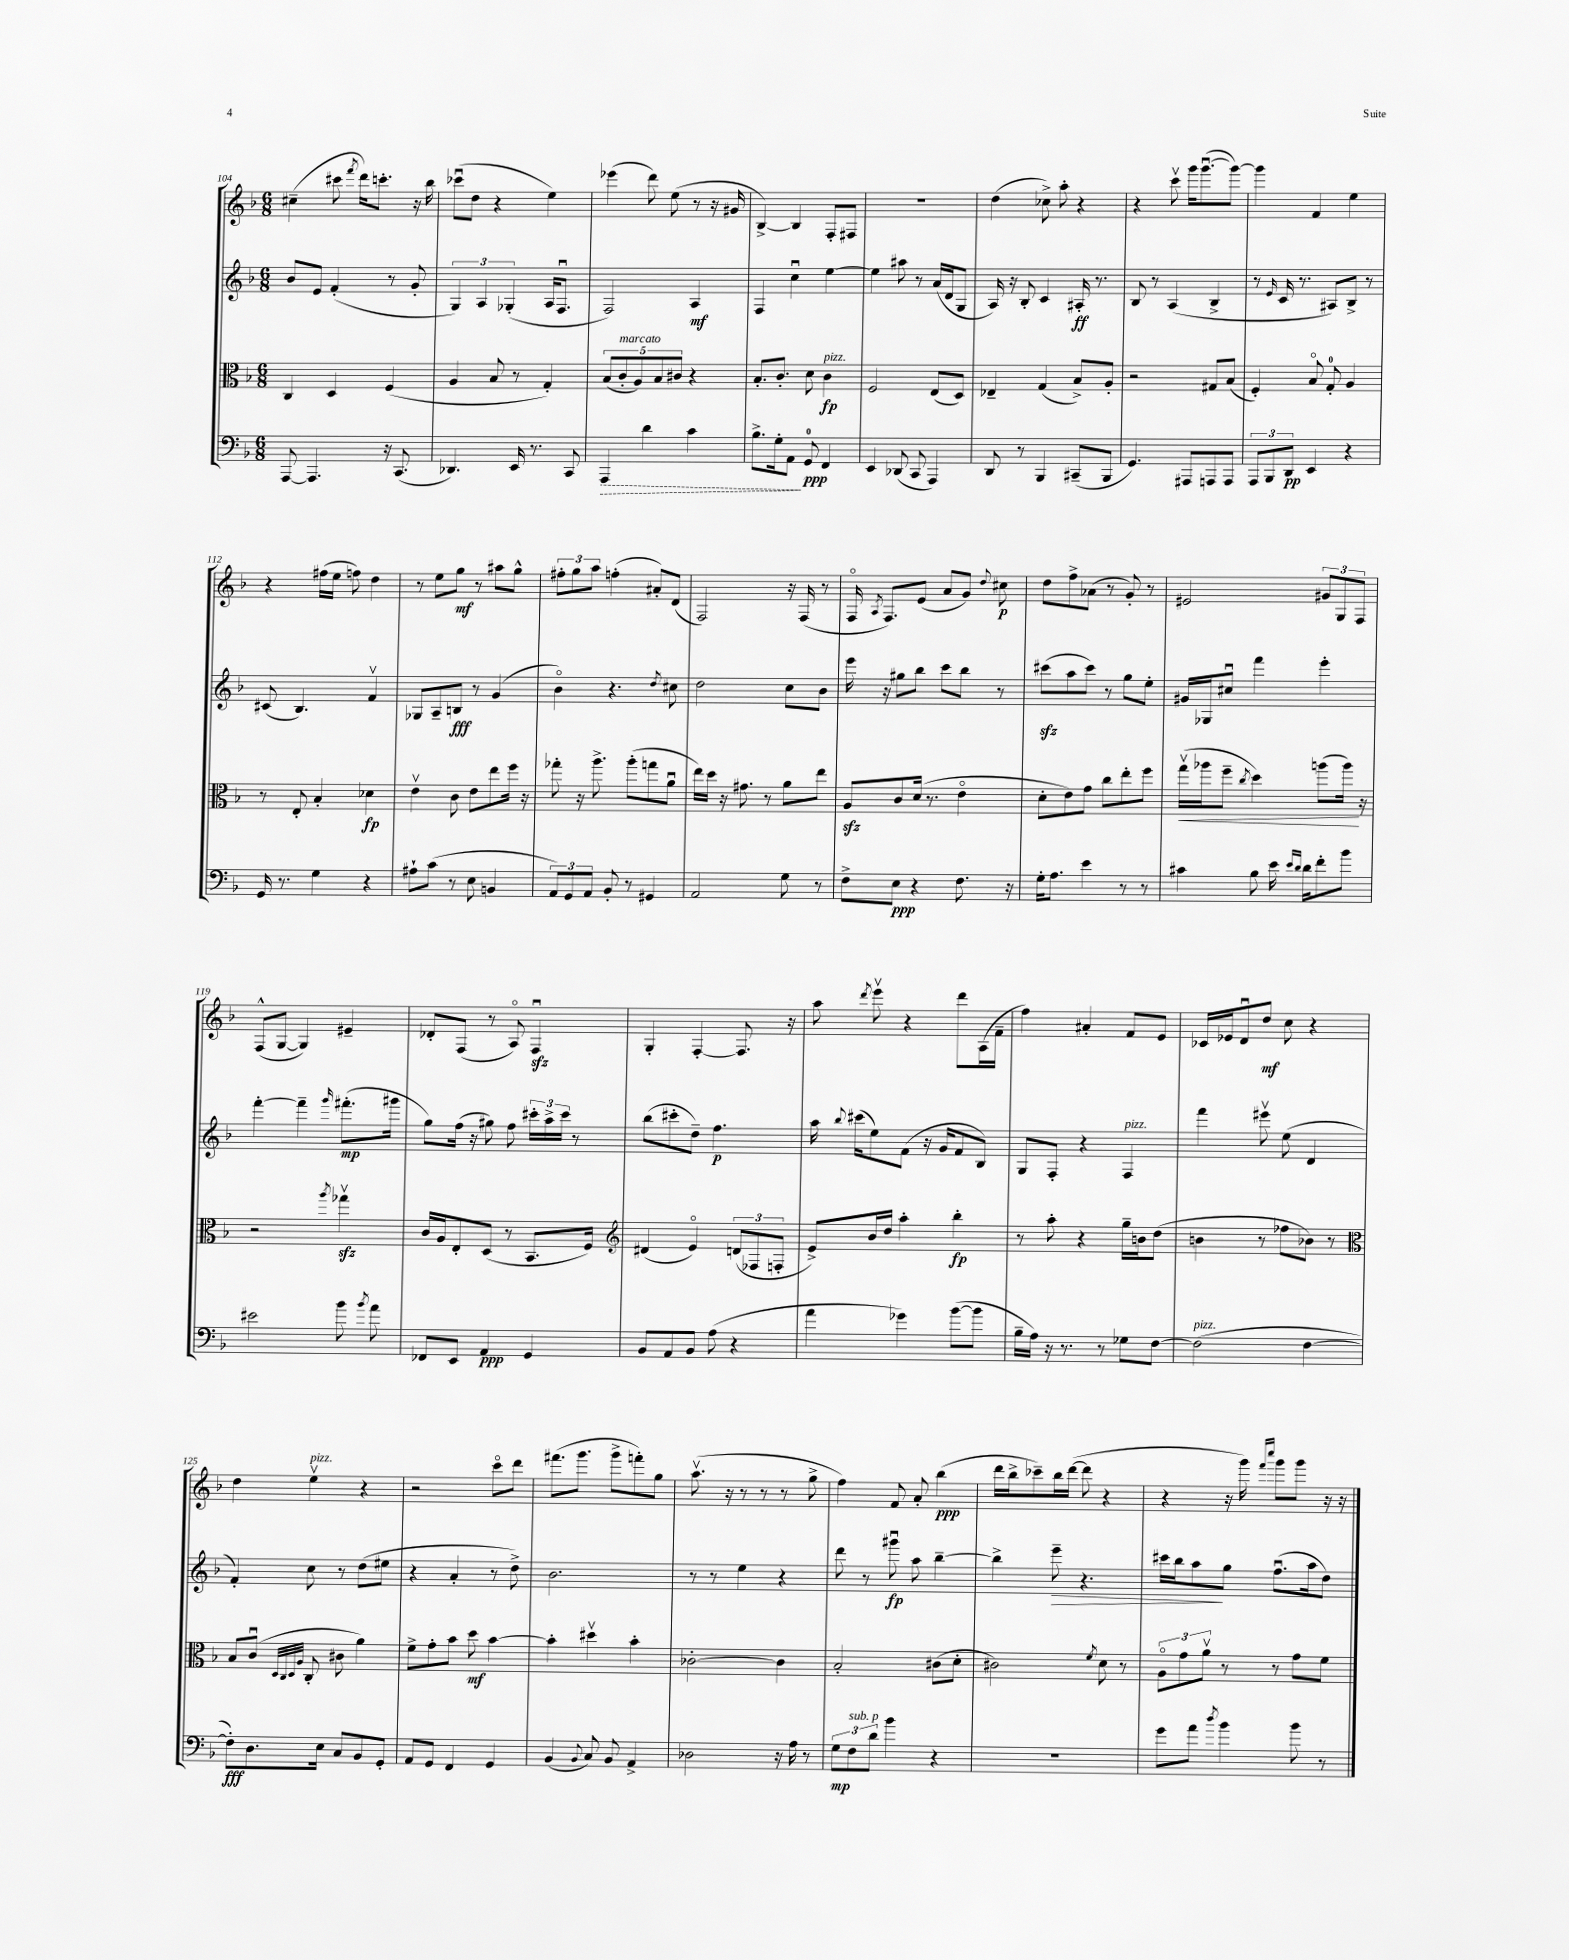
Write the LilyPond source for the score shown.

<<
\new StaffGroup <<
\new Staff = "s0" {
    \clef treble \key f \major \numericTimeSignature \time 6/8
    \autoBeamOff cis''4--( cis'''8 \acciaccatura { f'''8 } d'''16[) c'''8.]-. r16 bes''16 |
    ces'''8[\downbow( d''8] r4 e''4) |
    ees'''4( d'''8) e''8( r8 r16 gis'16 |
    bes4~->) bes4 f8[-. fis8] |
    R2. |
    d''4( ces''8->) a''8-. r4 |
    r4 c'''8\upbow g'''16[ g'''8.~\downbow( g'''8]~) |
    g'''4 f'4 e''4 |
    r4 fis''16[( e''16] f''8) d''4 |
    r8 e''8[ g''8]\mf r8 ais''8[ g''8]-^ |
    \tuplet 3/2 { fis''8[-. g''8 a''8] } f''4-.( ais'8[-.) d'8]( |
    f2) r16 f16( r8 |
    f16\flageolet \acciaccatura { a8 } f8.[) e'8]( a'8[ g'8]) \appoggiatura { d''8 } cis''8\p |
    d''8[ f''8-> aes'8]( r8 g'8-.) r8 |
    eis'2 \tuplet 3/2 { gis'8[ g8 f8] } |
    f8[-^( g8]~ g4) eis'4-- |
    des'8[-. f8]( r8 a8\flageolet) f4\downbow\sfz |
    g4-. f4~-. f8. r16 |
    a''8 \acciaccatura { d'''8 } e'''8\upbow r4 d'''8[ a16( f'16]-- |
    f''4) ais'4-. f'8[ e'8] |
    ces'16[ ees'16 d'8\downbow d''8]\mf c''8 r4 |
    d''4 e''4\upbow^\markup { \italic "pizz." } r4 |
    r2 c'''8[\flageolet d'''8] |
    fis'''8.[( g'''8.] g'''8[-> f'''8-.) g''8] |
    a''8.\upbow( r16 r8 r8 r8 g''8-> |
    f''4) f'8 a'8-. bes''4\ppp( |
    d'''16[ bes''16-> ces'''8--) bes''16 d'''16]~( d'''8 r4 |
    r4 r16 g'''16) \grace { f'''16[ c''''16] } g'''8[ g'''8] r16 r16 \bar "|." |
}
\new Staff = "s1" {
    \clef treble \key f \major \numericTimeSignature \time 6/8
    \autoBeamOff bes'8[ e'8] f'4-.( r8 g'8-. |
    \tuplet 3/2 { g4) a4 ges4-.( } a16[ f8.]\downbow |
    f2) a4\mf |
    f4 c''4\downbow e''4~ |
    e''4 ais''8 r8 a'16[( d'16 g8] |
    a16) r16 bes8-. c'4 ais16-.\ff r8. |
    bes8 r8 a4( bes4-> |
    r8 \grace { e'16 } c'16 r8. ais8[) bes8]-> r8 |
    cis'8( bes4.) f'4\upbow |
    ges8[ a8-- b8]\fff r8 g'4( |
    bes'4\flageolet) r4. \acciaccatura { d''8 } cis''8 |
    d''2 c''8[ bes'8] |
    e'''16 r16 gis''8[ bes''8] c'''8[ bes''8] r8 |
    cis'''8[\sfz( a''8 cis'''8]) r8 g''8[ e''8]-. |
    gis'16[ ges16 cis''8]\downbow f'''4 e'''4-. |
    f'''4~-. f'''4-- \grace { g'''16 } fis'''8.[-.\mp( gis'''16] |
    g''8[) f''16]( r16 gis''8) f''8 \tuplet 3/2 { cis'''16[-. a''16-> cis'''16] } r8 |
    bes''8[( cis'''8-. d''8]--) f''4.\p |
    a''16 \appoggiatura { bes''8 } cis'''16[( e''8) f'8]( r16 g'16[ f'8 bes8]) |
    g8[ f8]-. r4 f4^\markup { \italic "pizz." } |
    f'''4 eis'''8\upbow e''8( d'4 |
    f'4-.) c''8 r8 d''8[( eis''8] |
    r4 a'4-. r8 d''8->) |
    bes'2. |
    r8 r8 e''4 r4 |
    d'''8 r8 gis'''8\downbow\fp a''8 bes''4~-- |
    bes''4-> e'''8--\> r4. |
    cis'''16[ bes''16 a''8\! g''8] f''8.[\downbow( a''16 d''8]) \bar "|." |
}
\new Staff = "s2" {
    \clef alto \key f \major \numericTimeSignature \time 6/8
    \autoBeamOff c4 d4 f4( |
    a4 bes8 r8 g4-.) |
    \tuplet 5/4 { bes8[( c'8-.^\markup { \italic "marcato" } a8) bes8 cis'8] } r4 |
    bes8.[-. c'8.]-. d'8 c'4\fp^\markup { \italic "pizz." } |
    f2 e8[( d8]) |
    ees4-- g4( bes8[->) a8]-. |
    r2 gis8[ bes8]( |
    f4-.) bes8\flageolet g8-0-. a4 |
    r8 e8-. bes4-. des'4\fp |
    e'4\upbow c'8 e'8[ e''8 f''16] r16 |
    ges''8-. r16 a''8.-> a''8[-.( g''8 a'8]\downbow |
    e''16[) d''16] r16 gis'8. r8 a'8[ e''8] |
    a8[\sfz c'8 d'16]( r8. e'4\flageolet |
    d'8[-. e'8) g'8] c''8[ e''8-. f''8] |
    g''16[\upbow\<( aes''16 f''8]-- \acciaccatura { c''8 } d''4) a''8[( a''16]\!) r16 |
    r2 \acciaccatura { a''8 } ges''4\upbow\sfz |
    c'16[ a16 e8-. d8]( r8 bes,8.[ f16]) |
    \clef treble dis'4( e'4\flageolet) \tuplet 3/2 { d'8[( fes8 f8]-. } |
    e'8[->) bes'16 d''16] a''4-. bes''4-.\fp |
    r8 a''8-. r4 g''16[-- b'16 d''8]( |
    b'4 r8 fes''8[ bes'8]) r8 |
    \clef alto bes8[ c'8]\downbow( \grace { d32[ c32 d32 a32] } c8-. cis'8 a'4) |
    f'8[-> g'8-. bes'8] d''8\mf bes'4~ |
    bes'4-. dis''4\upbow bes'4-. |
    ces'2~-. ces'4 |
    bes2-. cis'8[( d'8]-. |
    cis'2) \acciaccatura { f'8 } d'8 r8 |
    \tuplet 3/2 { a8[\flageolet g'8 a'8]\upbow } r8 r8 g'8[ f'8] \bar "|." |
}
\new Staff = "s3" {
    \clef bass \key f \major \numericTimeSignature \time 6/8
    \autoBeamOff a,,8~ a,,4. r16 c,8.( |
    des,4.) e,16 r8. c,8 |
    \once \override Hairpin.style = #'dashed-line a,,4\> d'4 c'4 |
    bes8.[-> g16-. a,8]\! g,8-0\ppp f,4 |
    e,4 des,8( c,8 a,,4) |
    d,8 r8 bes,,4 cis,8[--( bes,,8] |
    g,4.) ais,,8[ a,,8 a,,8] |
    \tuplet 3/2 { a,,8[ bes,,8 d,8]\pp } e,4 r4 |
    g,16 r8. g4 r4 |
    ais8[-! c'8]( r8 e8 b,4 |
    \tuplet 3/2 { a,8[) g,8 a,8] } bes,8-. r8 gis,4 |
    a,2 g8 r8 |
    f8[-> e8]\ppp r4 f8. r16 |
    g16[-. a8.] e'4 r8 r8 |
    cis'4 bes8 e'16 \grace { e'16[ d'16] } d'16[ f'8-. bes'8] |
    eis'2 bes'8 \acciaccatura { bes'8 } a'8 |
    fes,8[ e,8] a,4\ppp g,4 |
    bes,8[ a,8 bes,8] a8( r4 |
    a'4 ges'4) bes'8[~( bes'8] |
    bes16[-- a16]) r16 r8. r8 ges8[ f8]~ |
    f2^\markup { \italic "pizz." }( f4~ |
    f8[-.\fff) d8. e16] c8[ bes,8 g,8]-. |
    a,8[ g,8] f,4 g,4 |
    bes,4( \appoggiatura { bes,8 } c8) bes,8 a,4-> |
    des2 r16 a16 r8 |
    \tuplet 3/2 { g8[\mp f8^\markup { \italic "sub. p" } d'8] } bes'4 r4 |
    R2. |
    g'8[ a'8] \acciaccatura { d''8 } bes'4 bes'8 r8 \bar "|." |
}
>>
>>
\layout { \context { \Score currentBarNumber = #104 } }
